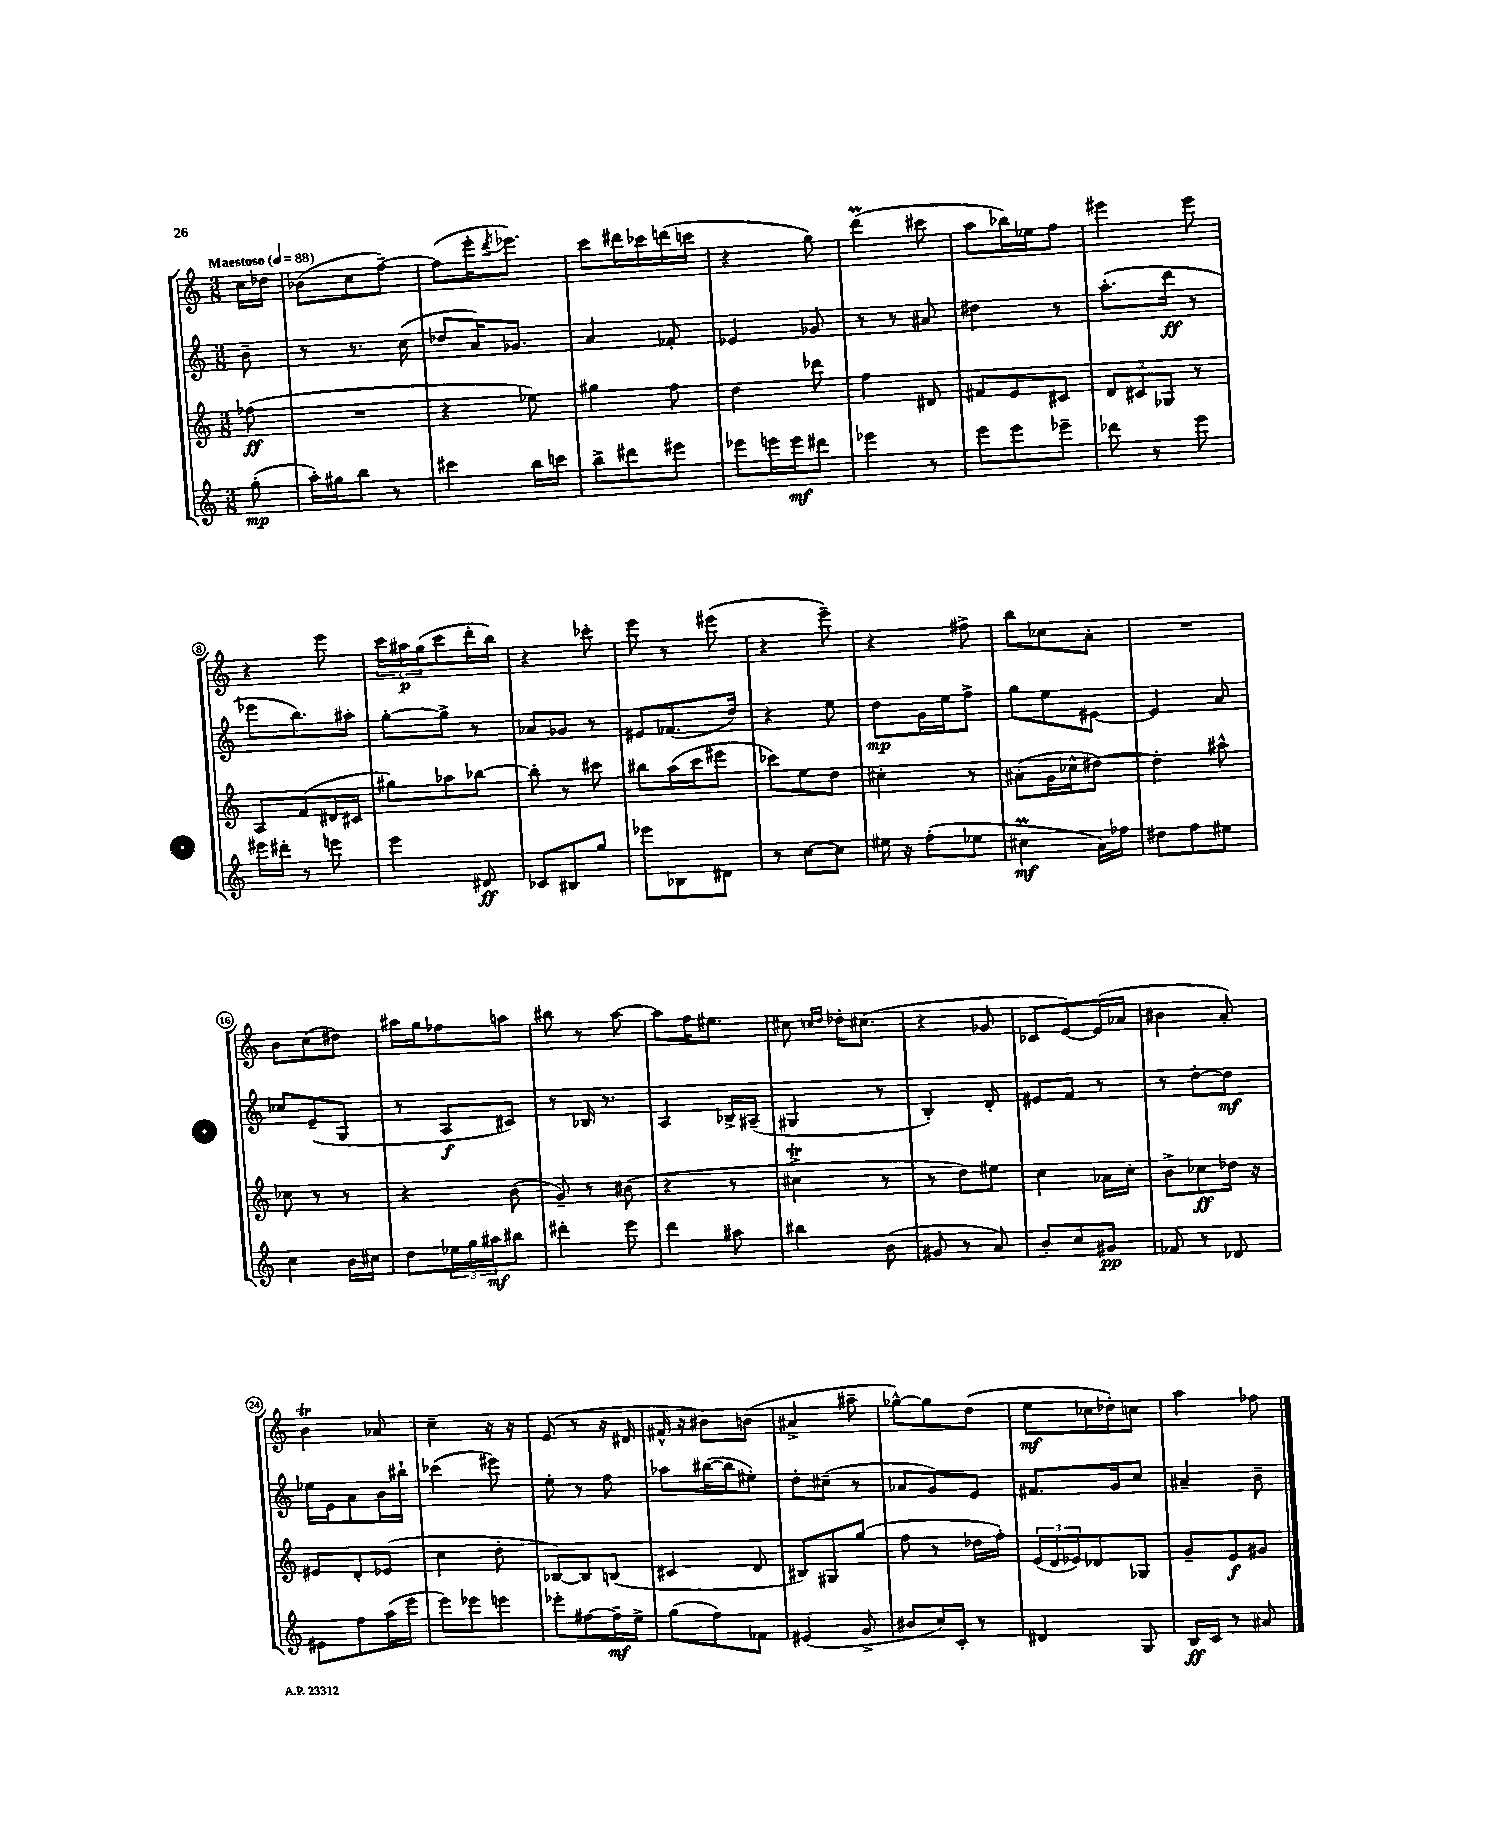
<<
\new StaffGroup <<
\new Staff = "s0" {
    \clef treble \key c \major \numericTimeSignature \time 3/8 \partial 8 \tempo "Maestoso" 4 = 88
    c''16 des''16 |
    bes'8( c''8 f''8~--) |
    f''8( e'''16-. \acciaccatura { d'''8 } ees'''8.) |
    c'''8 dis'''16 ces'''16 d'''16( c'''16 |
    r4 g''8) |
    d'''4\prall( cis'''8 |
    a''8 bes''16) ees''16 f''8 |
    eis'''4 eis'''8 |
    r4 e'''8 |
    \tuplet 3/2 { c'''16 ais''16\p g''16( } c'''8 d'''16-. b''16) |
    r4 ces'''8-. |
    e'''8 r8 eis'''8( |
    r4 e'''8--) |
    r4 fis''8-> |
    b''8 ces''8 a'8-. |
    R4. |
    b'8 c''8( dis''8) |
    ais''16 g''16 fes''8 a''8 |
    bis''8 r8 a''8~ |
    a''8 f''16 eis''8. |
    cis''8 \grace { c''16 d''16 } des''16-. cis''8.( |
    r4 ges'8 |
    ces'8 e'8~) e'16( aes'16 |
    bis'4 a'8-.) |
    b'4\trill aes'8 |
    c''4-- r16 r16 |
    e'8( r8 r16 dis'16 |
    fis'16-^ r16 bis'8) b'8( |
    ais'4-> ais''8-- |
    ges''8~-^) ges''8 d''8( |
    e''8\mf ces''16 des''16-.) c''8 |
    a''4 fes''8 \bar "|." |
}
\new Staff = "s1" {
    \clef treble \key c \major \numericTimeSignature \time 3/8 \partial 8
    b'8-- |
    r8 r8. c''16( |
    des''8 a'16) ges'8. |
    a'4 fes'8-. |
    ees'4 ges'8 |
    r8 r8 ais'8 |
    dis''4 r8 |
    a''8.-.( d'''16\ff r8 |
    ees'''8 b''8.) ais''16-. |
    g''8~-. g''8-> r8 |
    aes'8 ges'8 r8 |
    eis'8 fes'8.( d''16) |
    r4 e''8 |
    d''8\mp g'16 e''16 f''8-> |
    g''8 e''8 eis'8~ |
    eis'4 a'8 |
    ces''8 e'8--( g8 |
    r8 a8\f cis'8) |
    r8 bes16 r8. |
    a4 bes16-> ais16--( |
    gis4 r8 |
    b4-.) d'8-. |
    eis'8 f'8 r8 |
    r8 d''8~-. d''8\mf |
    ees''16 e'16 a'8 b'16 bis''16-! |
    ces'''4( eis'''8) |
    e''8-. r8 f''8 |
    aes''8 bis''16~( bis''16 eis''8-.) |
    d''8-. cis''8--( r8 |
    aes'8 g'8) e'8 |
    fis'8. g'16 c''8 |
    ais'4-- b'8-- \bar "|." |
}
\new Staff = "s2" {
    \clef treble \key c \major \numericTimeSignature \time 3/8 \partial 8
    fes''8\ff( |
    R4. |
    r4 ees''8) |
    gis''4 f''8 |
    d''4 des'''8 |
    f''4 dis'8 |
    fis'8 e'8 cis'8 |
    \tuplet 3/2 { d'8 cis'8 ges8 } r8 |
    a8 f'8( dis'16 cis'16 |
    gis''8) aes''8 bes''8~ |
    bes''8-. r8 cis'''8 |
    bis''8 a''16( c'''16 eis'''8 |
    ces'''8) e''8 d''8 |
    cis''4-. r8 |
    ais'8-.( g'16 ces''16-^ dis''8~) |
    dis''4-. ais''8-^ |
    ces''8 r8 r8 |
    r4 b'8( |
    g'8--) r8 bis'8( |
    r4 r8 |
    cis''4->\trill r8 |
    r8 d''8) eis''8 |
    c''4 aes'16 c''16-. |
    b'8-> ces''8\ff des''16 r16 |
    eis'8 d'8-. ees'8( |
    c''4 d''8-. |
    bes8~) bes8 b8( |
    cis'4 d'8 |
    bis8) gis8 g''8( |
    f''8 r8 des''16 f''16-.) |
    \tuplet 3/2 { e'16( d'16 ees'16) } des'8 ges8 |
    g'8-- e'8\f gis'8 \bar "|." |
}
\new Staff = "s3" {
    \clef treble \key c \major \numericTimeSignature \time 3/8 \partial 8
    g''8-.\mp( |
    a''16-.) gis''16 b''8 r8 |
    cis'''4 b''16 c'''16 |
    b''8-> dis'''8 eis'''8 |
    ees'''8 e'''16 e'''16\mf dis'''8 |
    ees'''4 r8 |
    e'''8 e'''8 ees'''8-- |
    des'''8 r8 e'''8 |
    eis'''16 dis'''16-. r8 e'''8 |
    e'''4 dis'8\ff |
    ces'8 bis8 g''8 |
    ees'''8 bes8 dis'8 |
    r8 c''8~ c''8 |
    eis''16 r16 f''8-.( ees''8 |
    cis''4\prall\mf a'16) fes''16 |
    dis''8 f''8 eis''8 |
    c''4 b'16 cis''16 |
    d''8 \tuplet 3/2 { ees''16 g''16 ais''16\mf } bis''8 |
    dis'''4-. e'''8 |
    d'''4 ais''8 |
    bis''4 b'8( |
    gis'8 r8 a'8) |
    b'8-. c''8 gis'8\pp |
    fes'8 r8 des'8 |
    eis'8 f''8 a''16( e'''16 |
    e'''8) ees'''8 e'''8 |
    ees'''8-. fis''8~ fis''16--\mf e''16-> |
    g''8( f''8) fes'8 |
    eis'4( g'8-> |
    bis'8 c''16) c'16-. r8 |
    dis'4 g8 |
    b16\ff c'16 r8 ais'8 \bar "|." |
}
>>
>>
\layout { \context { \Score \override BarNumber.stencil = #(make-stencil-circler 0.1 0.3 ly:text-interface::print) } }
